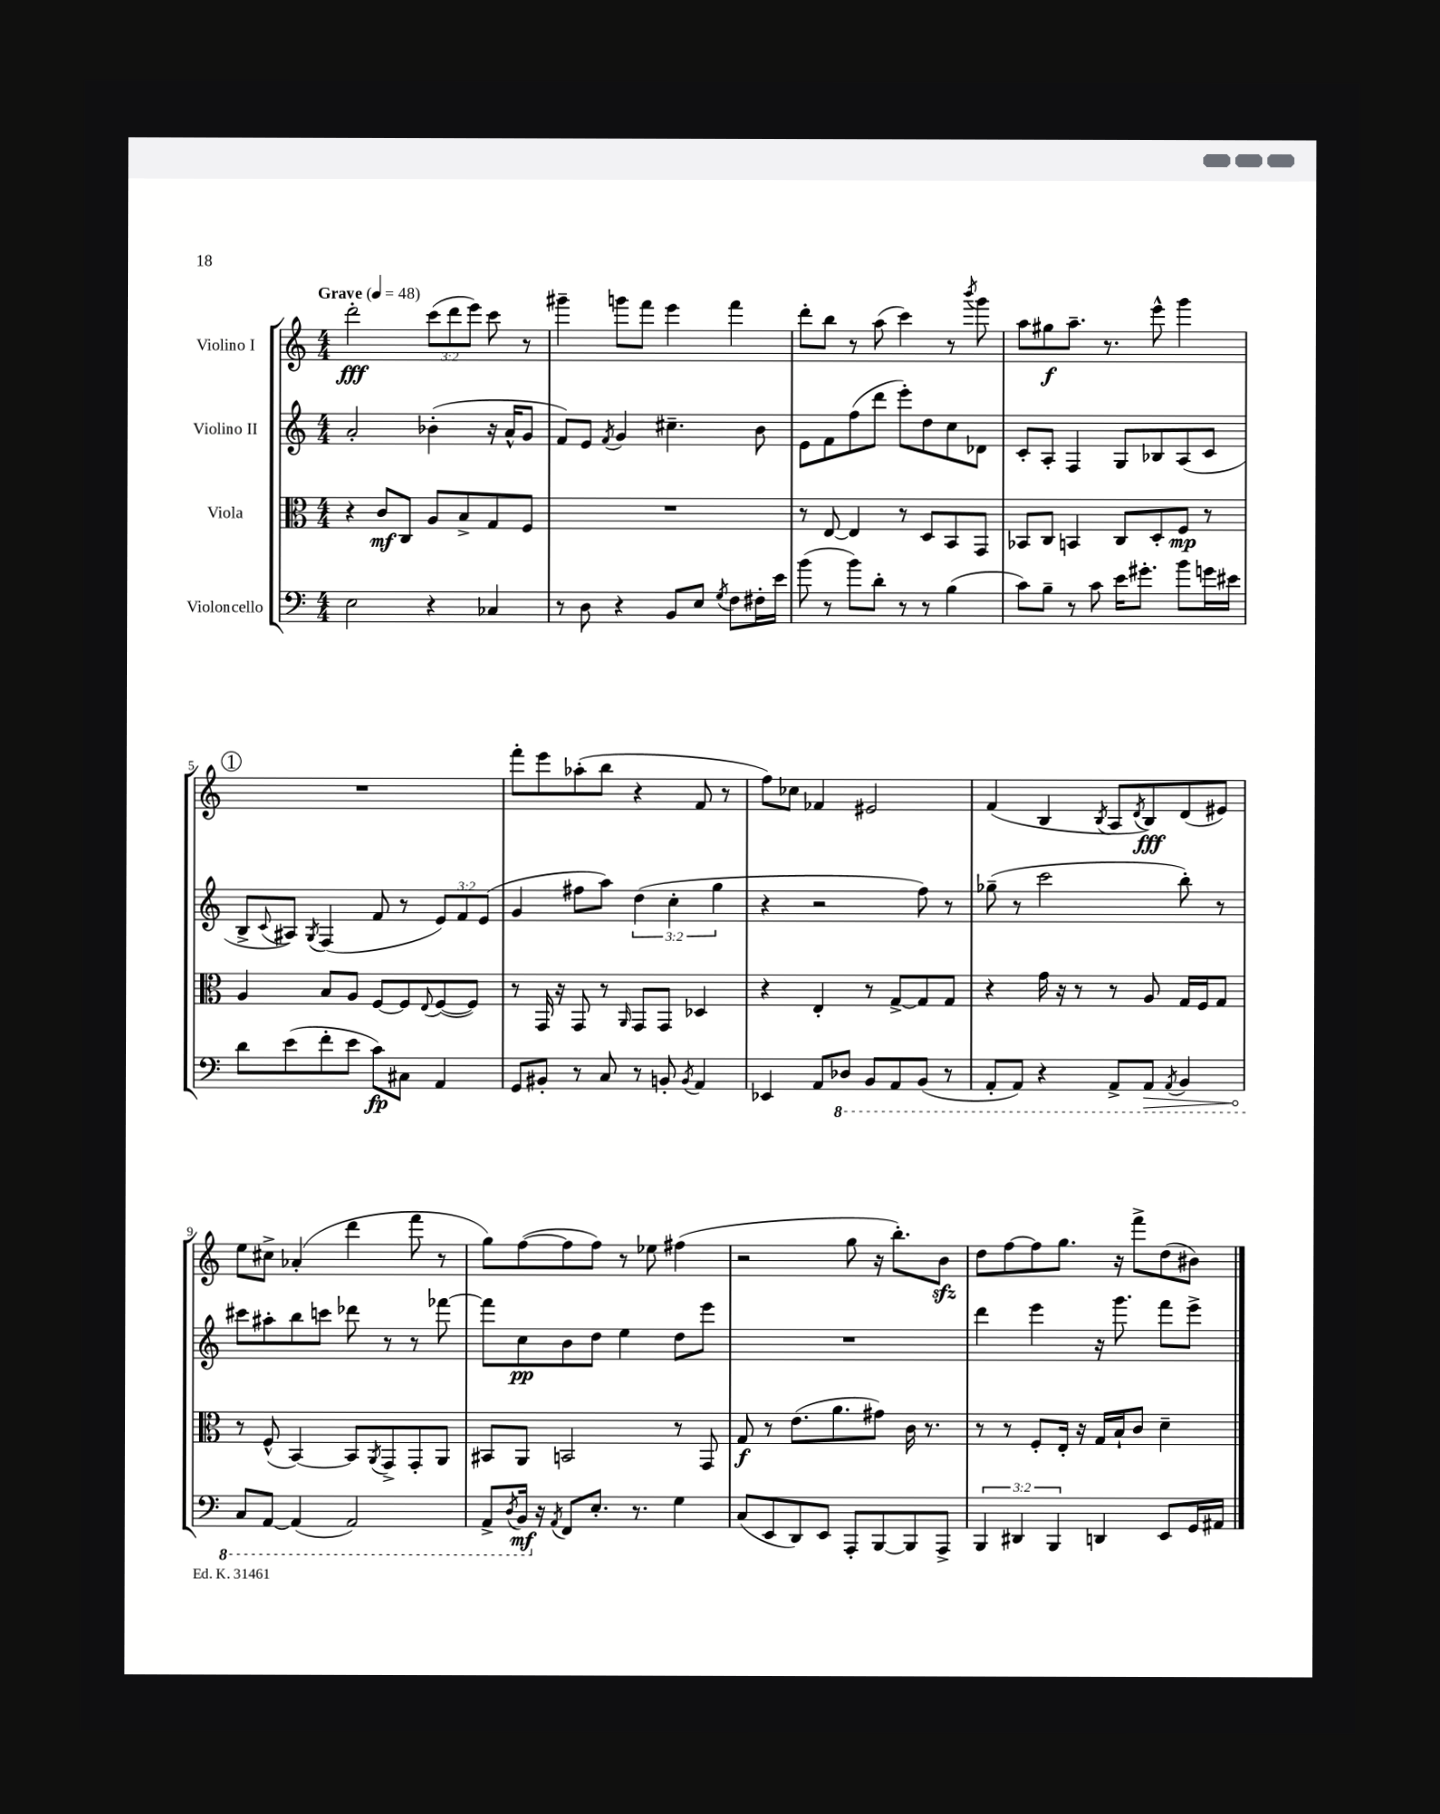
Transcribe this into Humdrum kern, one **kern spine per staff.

**kern	**kern	**kern	**kern
*staff4	*staff3	*staff2	*staff1
*clefF4	*clefC3	*clefG2	*clefG2
*k[]	*k[]	*k[]	*k[]
*M4/4	*M4/4	*M4/4	*M4/4
*MM48	*MM48	*MM48	*MM48
2E	4r	2a'	2ddd'
.	8c	.	.
.	8C	.	.
4r	8A	(4b-'	(12ccc
.	.	.	12ddd
.	8B^	.	.
.	.	.	12eee)
4C-	8G	16r	8ccc
.	.	16a^^	.
.	8F	8g	8r
=	=	=	=
8r	1r	8f)	4ggg#~
8D	.	8e	.
.	.	8qf	.
4r	.	4g	8ggg
.	.	.	8fff
8BB	.	4.cc#~	4eee
8E	.	.	.
8qG	.	.	.
8F	.	.	4fff
16F#'	.	8b	.
16e	.	.	.
=	=	=	=
(8b	8r	8e	8ddd'
8r	[8E	8f	8bb
8b)	4E]	(8ff	8r
8d'	.	8ddd	(8aa
8r	8r	8eee')	4ccc)
8r	8D	8dd	.
(4B	8BB	8cc	8r
.	.	.	8qbbb
.	8GG	8d-	8ggg
=	=	=	=
8c)	8BB-	8c'	8aa
8B~	8C	8A'	8gg#
8r	4BB	4F	8.aa~
8c	.	.	.
.	.	.	8.r
16e	8C	8G	.
8.g#'	.	.	.
.	8D'	8B-	8eee^^
8b	8F	(8A	4ggg
16g	8r	8c	.
16e#	.	.	.
=	=	=	=
8d	4A	8B^	1r
.	.	8qqc	.
(8e	.	8A#)	.
.	.	8qG	.
8f'	8B	(4F	.
8e	8A	.	.
8c)	[8F	8f	.
8C#	8F]	8r	.
.	8qqE	.	.
4AA	([8F	12e)	.
.	.	12f	.
.	8F])	.	.
.	.	(12e	.
=	=	=	=
8GG	8r	4g	8fff'
8BB#'	16GG	.	8eee
.	16r	.	.
8r	8GG	8ff#	(8aa-'
8C	8r	8aa)	8bb
.	16qqAA	.	.
8r	8GG	(6dd	4r
8BB'	8GG	.	.
.	.	6cc'	.
8qBB	.	.	.
4AA	4D-	.	8f
.	.	6gg	.
.	.	.	8r
=	=	=	=
4EE-	4r	4r	8ff)
.	.	.	8cc-
8AA	4E'	2r	4f-
8DD-	.	.	.
8BBB	8r	.	2e#
8AAA	[8G^	.	.
(8BBB	8G]	8ff)	.
8r	8G	8r	.
=	=	=	=
8AAA'	4r	(8gg-~	(4f
8AAA)	.	8r	.
4r	16g	2ccc	4B
.	16r	.	.
.	8r	.	.
.	.	.	8qB
8AAA^	8r	.	8A
.	.	.	8qd
8AAA	8A	.	8B)
8qAAA	.	.	.
4BBB	16G	8bb')	(8d
.	16F	.	.
.	8G	8r	8e#)
=	=	=	=
8CC	8r	8ccc#	8ee
[8AAA	(8F^^	8aa#'	8cc#^
(4AAA]	[4BB)	8bb	(4a-'
.	.	8ccc	.
2AAA)	8BB]	8ddd-	4ddd
.	8qAA	.	.
.	8GG^	8r	.
.	8GG'	8r	8fff
.	8AA	[8fff-	8r
=	=	=	=
8AAA^	8BB#	8fff-]	8gg)
8qDD	.	.	.
16BBB	8AA	8cc	([8ff
16r	.	.	.
8qAA	.	.	.
8FF	2BB	8b	8ff]
8.E'	.	8dd	8ff)
.	.	4ee	8r
8.r	.	.	.
.	.	.	8ee-
4G	8r	8dd	(4ff#
.	8GG	8eee	.
=	=	=	=
(8C	8G	1r	2r
8EE	8r	.	.
8DD)	(8.e	.	.
8EE	.	.	.
.	8.a	.	.
8AAA'	.	.	8gg
[8BBB	8g#)	.	16r
.	.	.	8.bb')
8BBB]	16c	.	.
.	8.r	.	.
8AAA^	.	.	8b
=	=	=	=
6BBB	8r	4ddd	8dd
.	8r	.	[8ff
6DD#	.	.	.
.	8F'	4eee	8ff]
6BBB	.	.	.
.	16E'	.	8.gg
.	16r	.	.
4DD	16G	16r	.
.	16B`	8.ggg	16r
.	8c	.	8fff^
8EE	4d~	8fff	(8dd
16GG	.	8eee^	8b#)
16AA#	.	.	.
==	==	==	==
*-	*-	*-	*-
